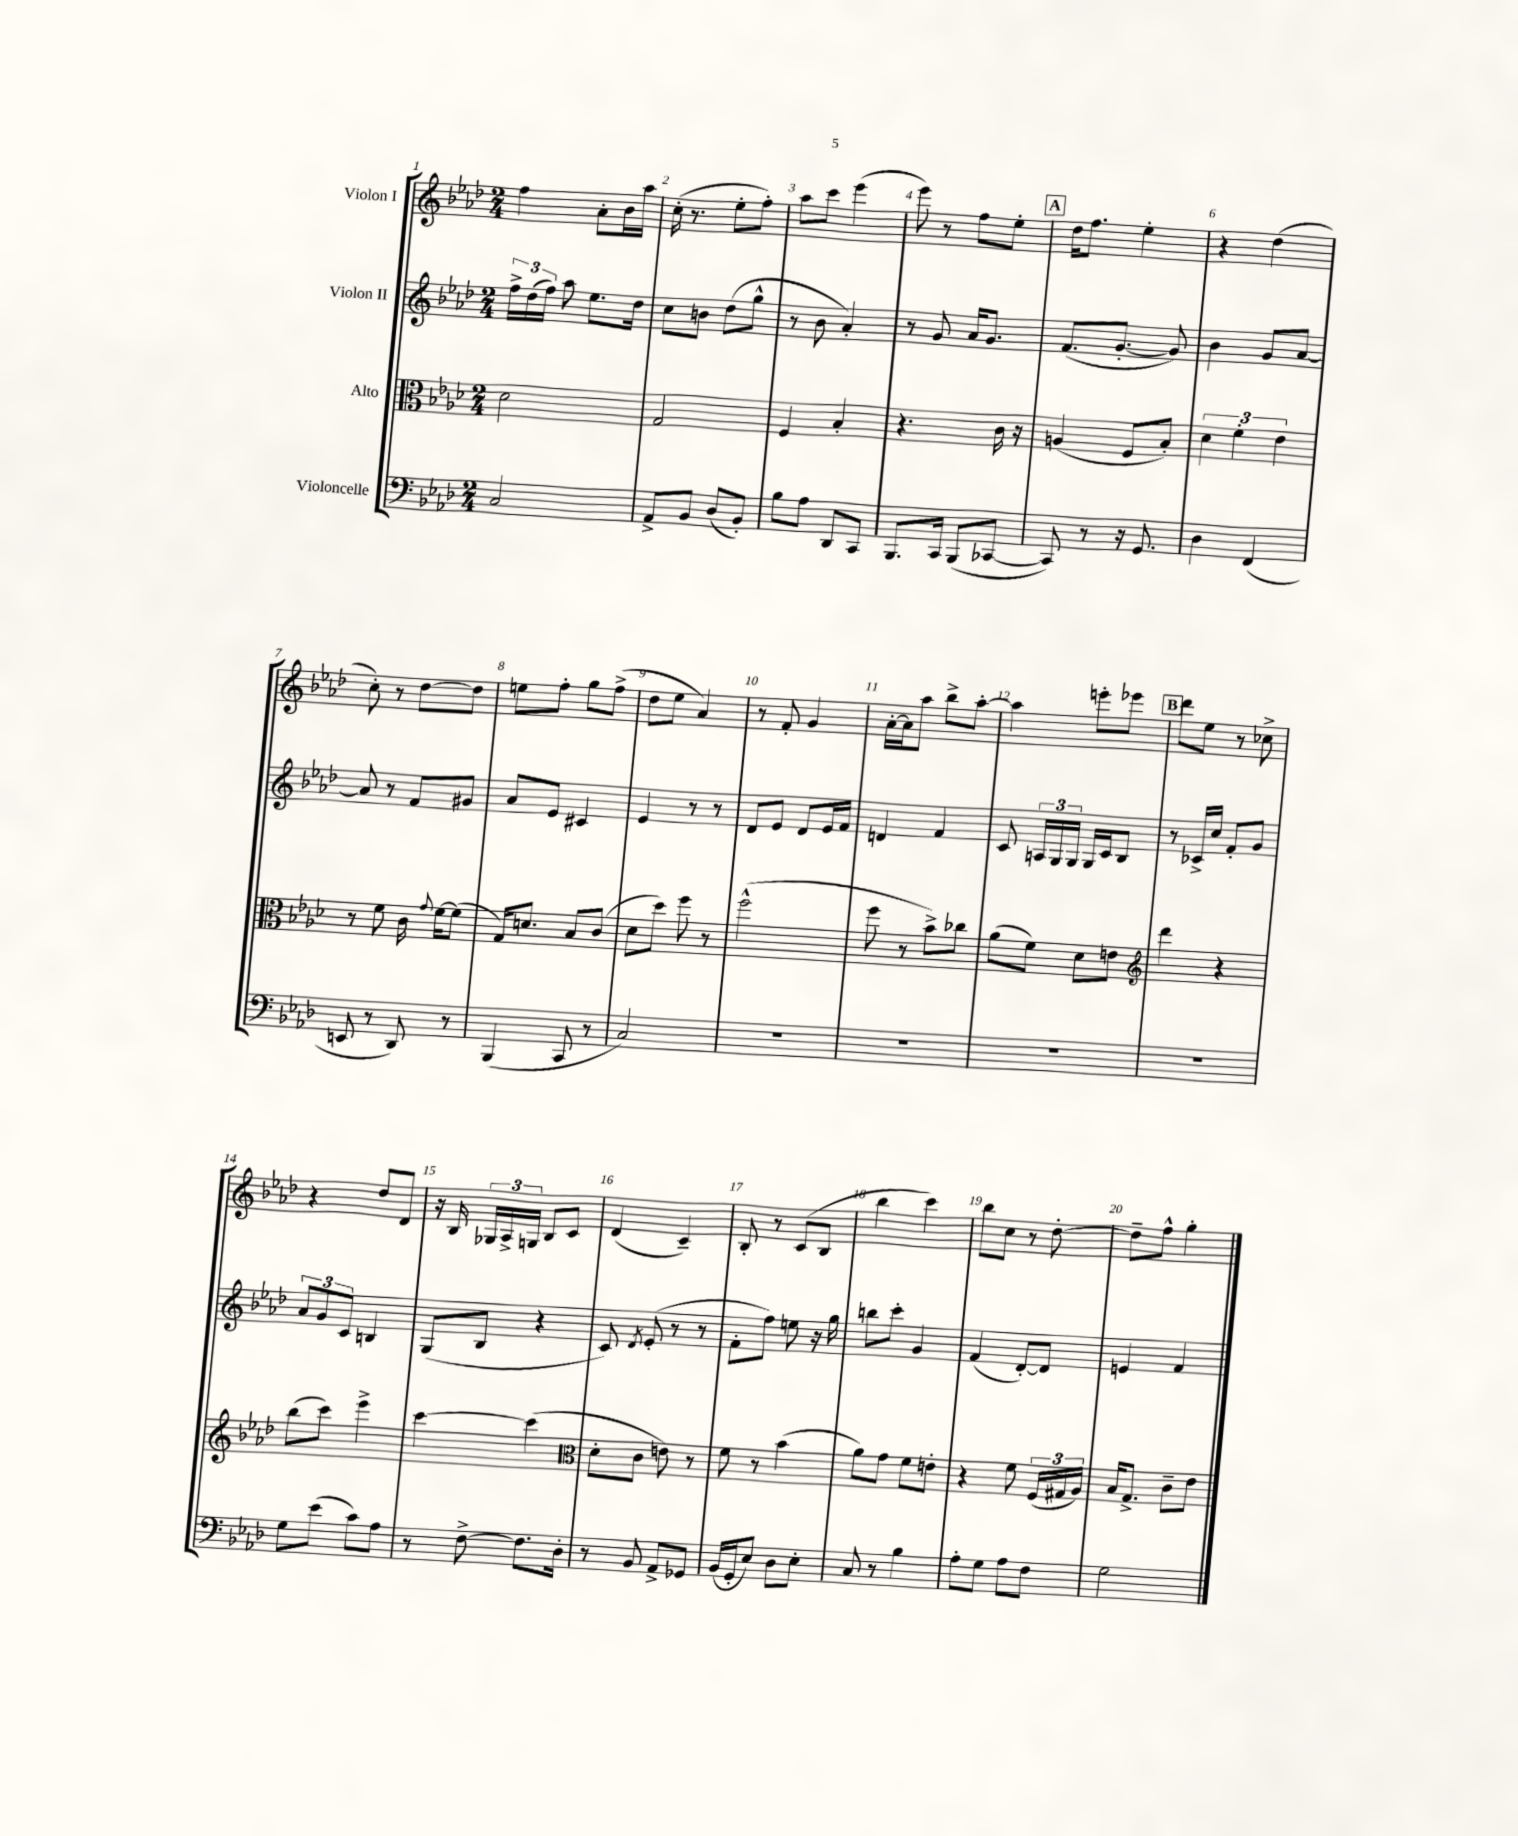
<<
\new StaffGroup <<
\new Staff = "s0" \with { instrumentName = "Violon I" } {
    \clef treble \key aes \major \numericTimeSignature \time 2/4
    \autoBeamOff f''4 aes'8[-. bes'16 aes''16] |
    c''16-.( r8. ees''8[-. f''8]-.) |
    aes''8[ c'''8] ees'''4( |
    ees'''8) r8 f''8[ ees''8]-. |
    \mark \markup { \box "A" } des''16[ f''8.] ees''4-. |
    r4 des''4( |
    c''8-.) r8 des''8[~ des''8] |
    e''8[ f''8]-. g''8[ f''8]->( |
    des''8[ ees''8] aes'4) |
    r8 f'8-. g'4 |
    aes'16[~-. aes'16 aes''8] bes''8[-> aes''8]~-. |
    aes''4 e'''8[-. ees'''8] |
    \mark \markup { \box "B" } des'''8[ ees''8] r8 ces''8-> |
    r4 des''8[ des'8] |
    r16 bes16 \tuplet 3/2 { ges16[ aes16-> g16] } bes8[ c'8] |
    des'4( c'4--) |
    bes8-. r8 c'8[( bes8] |
    bes''4 c'''4) |
    bes''8[ c''8] r8 des''8~-. |
    des''8[-- f''8]-^ g''4-. \bar "|." |
}
\new Staff = "s1" \with { instrumentName = "Violon II" } {
    \clef treble \key aes \major \numericTimeSignature \time 2/4
    \autoBeamOff \tuplet 3/2 { f''16[-> des''16( f''16]) } aes''8 ees''8.[ des''16] |
    c''8[ b'8] des''8[( g''8]-^ |
    r8 bes'8 aes'4-.) |
    r8 g'8 aes'16[ g'8.] |
    \mark \markup { \box "A" } f'8.[( g'8.]~-. g'8) |
    bes'4 g'8[ aes'8]~ |
    aes'8 r8 f'8[ gis'8] |
    aes'8[ ees'8] cis'4 |
    ees'4 r8 r8 |
    des'8[ ees'8] des'8[ ees'16 f'16] |
    d'4 f'4 |
    c'8 \tuplet 3/2 { a16[ g16 g16] } g16[ c'16 bes8] |
    \mark \markup { \box "B" } r8 ces'16[-> c''16] f'8[-. g'8] |
    \tuplet 3/2 { aes'8[ g'8 c'8] } b4 |
    g8[( bes8] r4 |
    c'8) \acciaccatura { des'8 } ees'8-.( r8 r8 |
    f'8[-. f''8]) e''8 r16 g''16 |
    b''8[ c'''8]-. g'4 |
    f'4( des'8[~-.) des'8] |
    e'4 f'4 \bar "|." |
}
\new Staff = "s2" \with { instrumentName = "Alto" } {
    \clef alto \key aes \major \numericTimeSignature \time 2/4
    \autoBeamOff des'2 |
    g2 |
    f4 bes4-. |
    r4. c'16 r16 |
    \mark \markup { \box "A" } a4( f8[ bes8]-.) |
    \tuplet 3/2 { des'4 f'4-. ees'4 } |
    r8 f'8 c'16 \appoggiatura { g'8 } f'16[~ f'8]( |
    g16[) d'8.] bes8[ c'8]( |
    des'8[ des''8]) f''8 r8 |
    f''2-^( |
    f''8 r8 bes'8[->) ces''8] |
    aes'8[( f'8]) des'8[ e'8] |
    \mark \markup { \box "B" } \clef treble des'''4 r4 |
    bes''8[( c'''8]) ees'''4-> |
    c'''4~ c'''4( |
    \clef alto des'8[-. c'8] e'8) r8 |
    f'8 r8 bes'4( |
    aes'8[) g'8] f'8[ e'8]-. |
    r4 f'8 \tuplet 3/2 { f16[( gis16 aes16]) } |
    bes16[ g8.]-> c'8[-- ees'8] \bar "|." |
}
\new Staff = "s3" \with { instrumentName = "Violoncelle" } {
    \clef bass \key aes \major \numericTimeSignature \time 2/4
    \autoBeamOff c2 |
    aes,8[-> bes,8] des8[( bes,8]-.) |
    bes8[ aes8] des,8[ c,8] |
    bes,,8.[ c,16] bes,,8[( ces,8]~ |
    \mark \markup { \box "A" } ces,8) r8 r16 g,8. |
    des4 f,4( |
    e,8 r8 des,8) r8 |
    bes,,4( c,8 r8 |
    c2) |
    R2 |
    R2 |
    R2 |
    \mark \markup { \box "B" } R2 |
    g8[ ees'8]( c'8[) aes8] |
    r8 f8~-> f8.[ des16]-. |
    r8 bes,8 aes,8[-> ges,8] |
    bes,16[( g,16-. ees8]) des8[ ees8]-. |
    c8 r8 bes4 |
    aes8[-. g8] aes8[ f8] |
    g2 \bar "|." |
}
>>
>>
\layout { \context { \Score \override BarNumber.break-visibility = ##(#f #t #t) barNumberVisibility = #all-bar-numbers-visible } }
